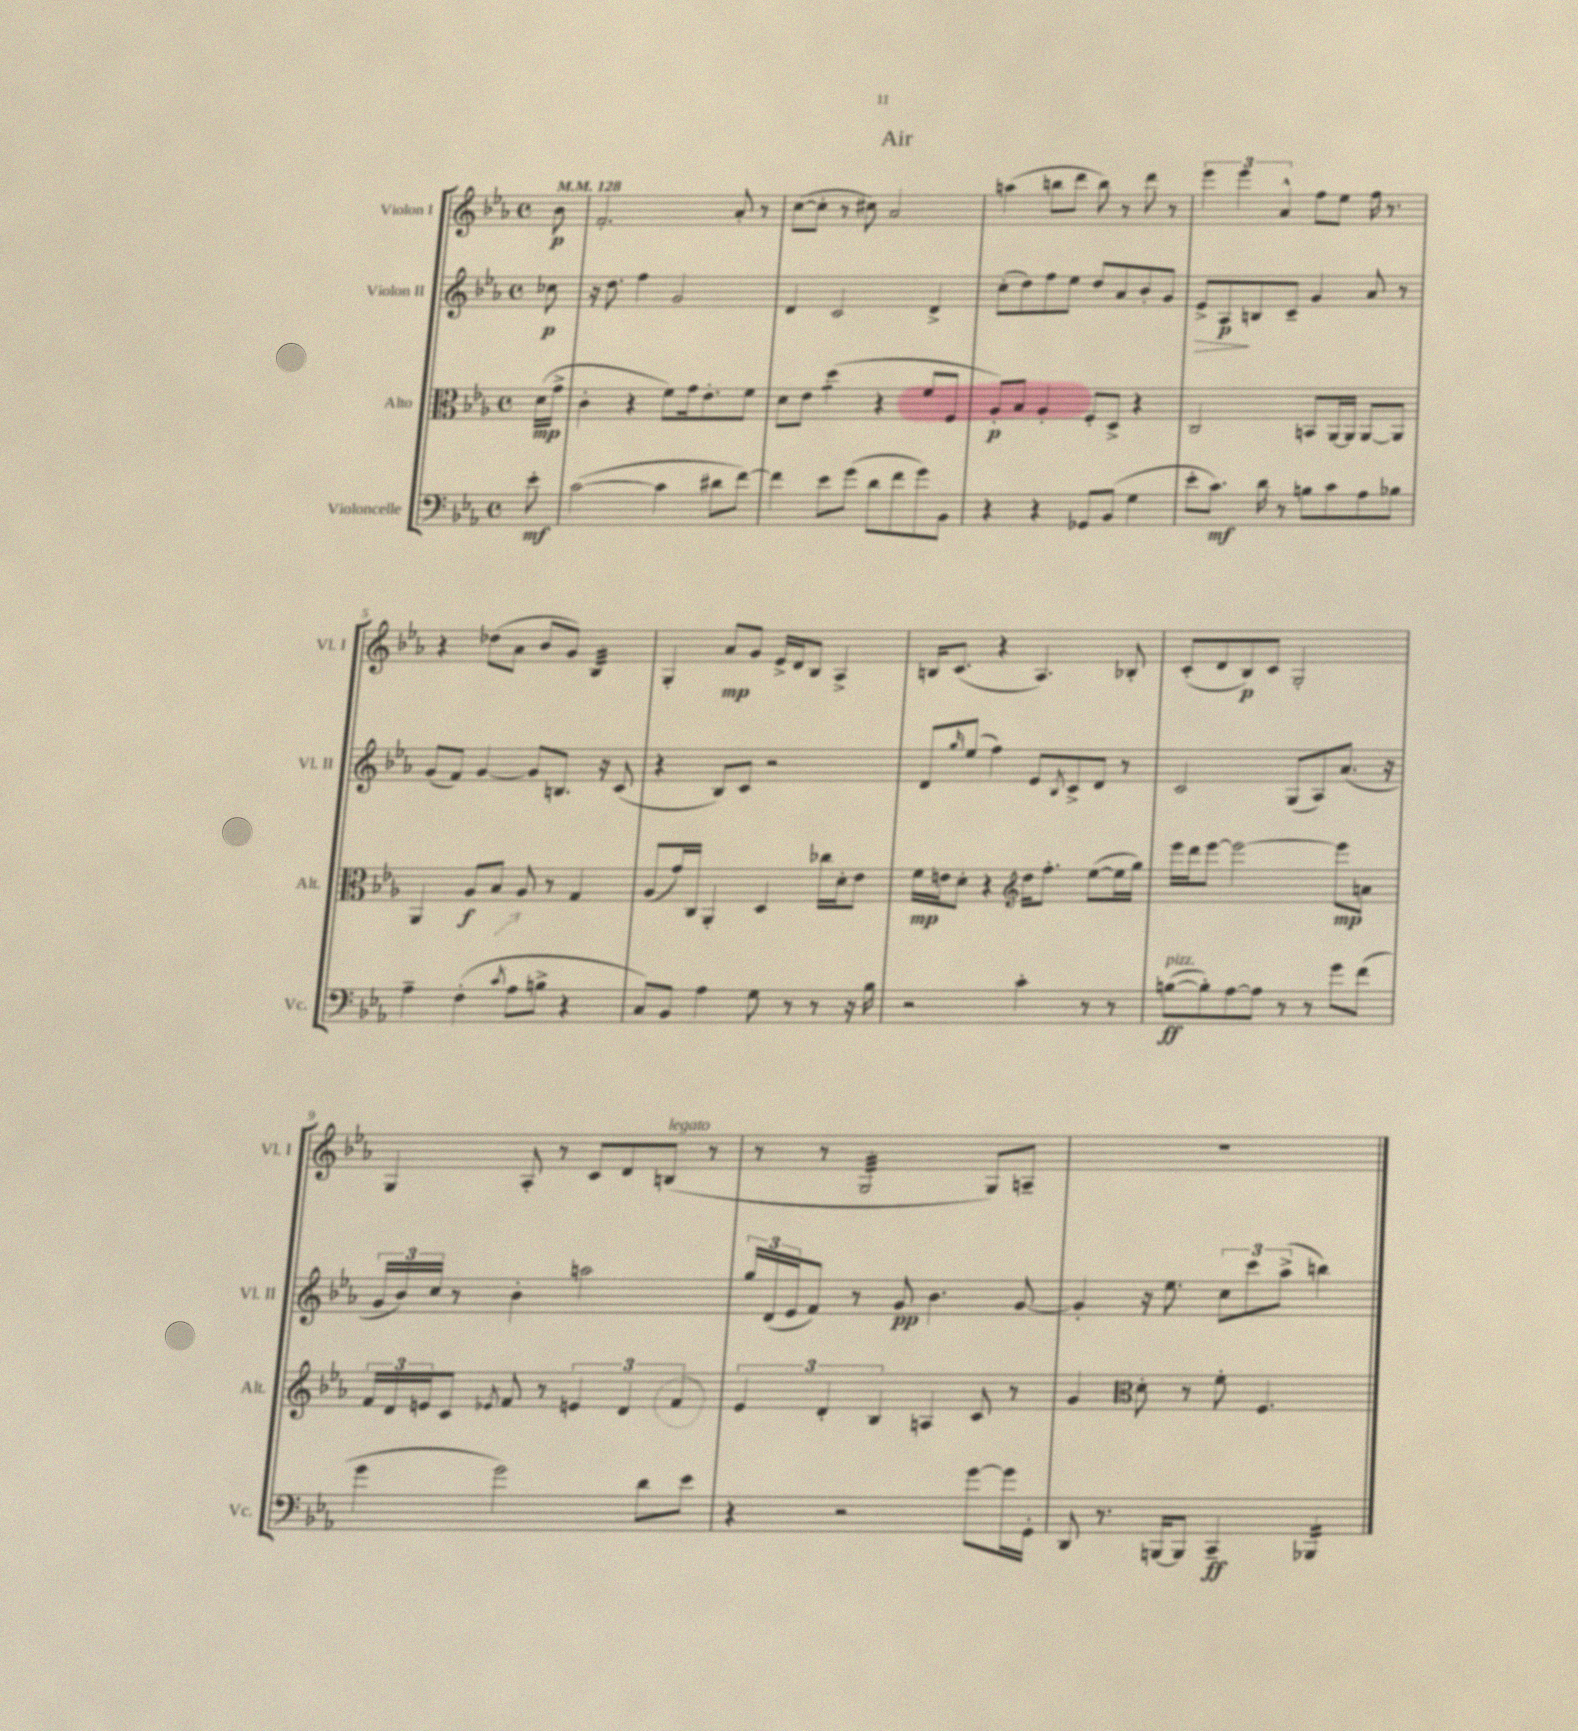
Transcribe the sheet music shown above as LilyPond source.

\header { title = "Air" }
<<
\new StaffGroup <<
\new Staff = "s0" \with { instrumentName = "Violon I" shortInstrumentName = "Vl. I" } {
    \clef treble \key ees \major \defaultTimeSignature \time 4/4 \partial 8 \tempo 4 = 128
    bes'8\p |
    f'2.-. aes'8-. r8 |
    c''8~( c''8-. r8 cis''8) aes'2 |
    a''4( b''8 d'''8 b''8) r8 d'''8 r8 |
    \tuplet 3/2 { ees'''4 ees'''4 aes'4-^ } f''8 ees''8 f''16 r8. |
    r4 des''8( aes'8 bes'8 g'8) bes4:32 |
    g4-. aes'8\mp g'8 ees'16-> d'16 bes8 aes4-> |
    b16 c'8.( r4 aes4.) bes8-. |
    c'8-.( d'8 bes8\p) c'8 g2-. |
    g4 aes8-. r8 c'8 d'8 b8^\markup { \italic "legato" }( r8 |
    r8 r8 g2:32 g8) a8-- |
    r1 \bar "|." |
}
\new Staff = "s1" \with { instrumentName = "Violon II" shortInstrumentName = "Vl. II" } {
    \clef treble \key ees \major \defaultTimeSignature \time 4/4 \partial 8
    ces''8\p |
    r16 d''8. f''4 g'2 |
    d'4 c'2 d'4-> |
    c''8-.( d''8) f''8 ees''8 d''8 aes'8 bes'8-. g'8 |
    ees'8->\> aes8\p\! b8 c'8-- g'4 aes'8 r8 |
    g'8( f'8) g'4~ g'8 b8. r16 c'8( |
    r4 bes8) c'8 r2 |
    d'8 \grace { g''16 } ees''8( f''4) ees'8 \acciaccatura { bes8 } c'8-> d'8 r8 |
    c'2 g8( aes8) aes'8.( r16 |
    \tuplet 3/2 { g'16 bes'16) c''16 } r8 bes'4-. a''2 |
    \tuplet 3/2 { g''16 d'16( ees'16 } f'8) r8 g'8\pp bes'4. g'8~ |
    g'4-. r16 ees''8. \tuplet 3/2 { c''8 c'''8 aes''8->( } b''4) \bar "|." |
}
\new Staff = "s2" \with { instrumentName = "Alto" shortInstrumentName = "Alt." } {
    \clef alto \key ees \major \defaultTimeSignature \time 4/4 \partial 8
    d'16\mp( g'16-> |
    c'4-. r4 f'8) g'16 ees'8.-. f'8 |
    d'8 ees'8 d''4:8( r4 f'8 f8 |
    aes8-.\p) bes8 aes4-. f8-. d8-> r4 |
    c2 b,8 aes,16~ aes,16 aes,8~ aes,8 |
    aes,4 aes8\f bes8 aes8 r8 g4 |
    aes8( g'16) c16 aes,4-. d4 ces''16 d'16-. ees'8 |
    f'16\mp e'16 d'8-. r4 \clef treble d''16 f''8.-. ees''8~( ees''16 g''16) |
    ees'''16 d'''16 ees'''8~ ees'''2~ ees'''8\mp a'8 |
    \tuplet 3/2 { f'16 d'16 e'16 } c'8 \acciaccatura { ees'8 } f'8 r8 \tuplet 3/2 { e'4 d'4 f'4 } |
    \tuplet 3/2 { ees'4 d'4-. bes4 } a4 c'8 r8 |
    g'4 \clef alto d'8-. r8 f'8-. f4. \bar "|." |
}
\new Staff = "s3" \with { instrumentName = "Violoncelle" shortInstrumentName = "Vc." } {
    \clef bass \key ees \major \defaultTimeSignature \time 4/4 \partial 8
    ees'8-.\mf |
    c'2~( c'4 dis'8 f'8~) |
    f'4 ees'8 g'8( d'8 f'8 g'8) bes,8 |
    r4 r4 ges,8 bes,8( g4 |
    ees'8-. c'8.\mf) d'16 r8 b8 c'8 aes8 bes8 |
    aes4-- f4-.( \acciaccatura { c'8 } aes8 b8-> r4 |
    c8) bes,8 aes4 g8 r8 r8 r16 bes16 |
    r2 c'4-. r8 r8 |
    b8~\ff^\markup { \italic "pizz." }( b8-.) aes8~ aes8 r8 r8 g'8 f'8( |
    g'4 g'2) d'8 ees'8 |
    r4 r2 g'8~ g'16 g,16-. |
    d,8 r8. b,,16~ b,,8 c,4--\ff bes,,4:16 \bar "|." |
}
>>
>>
